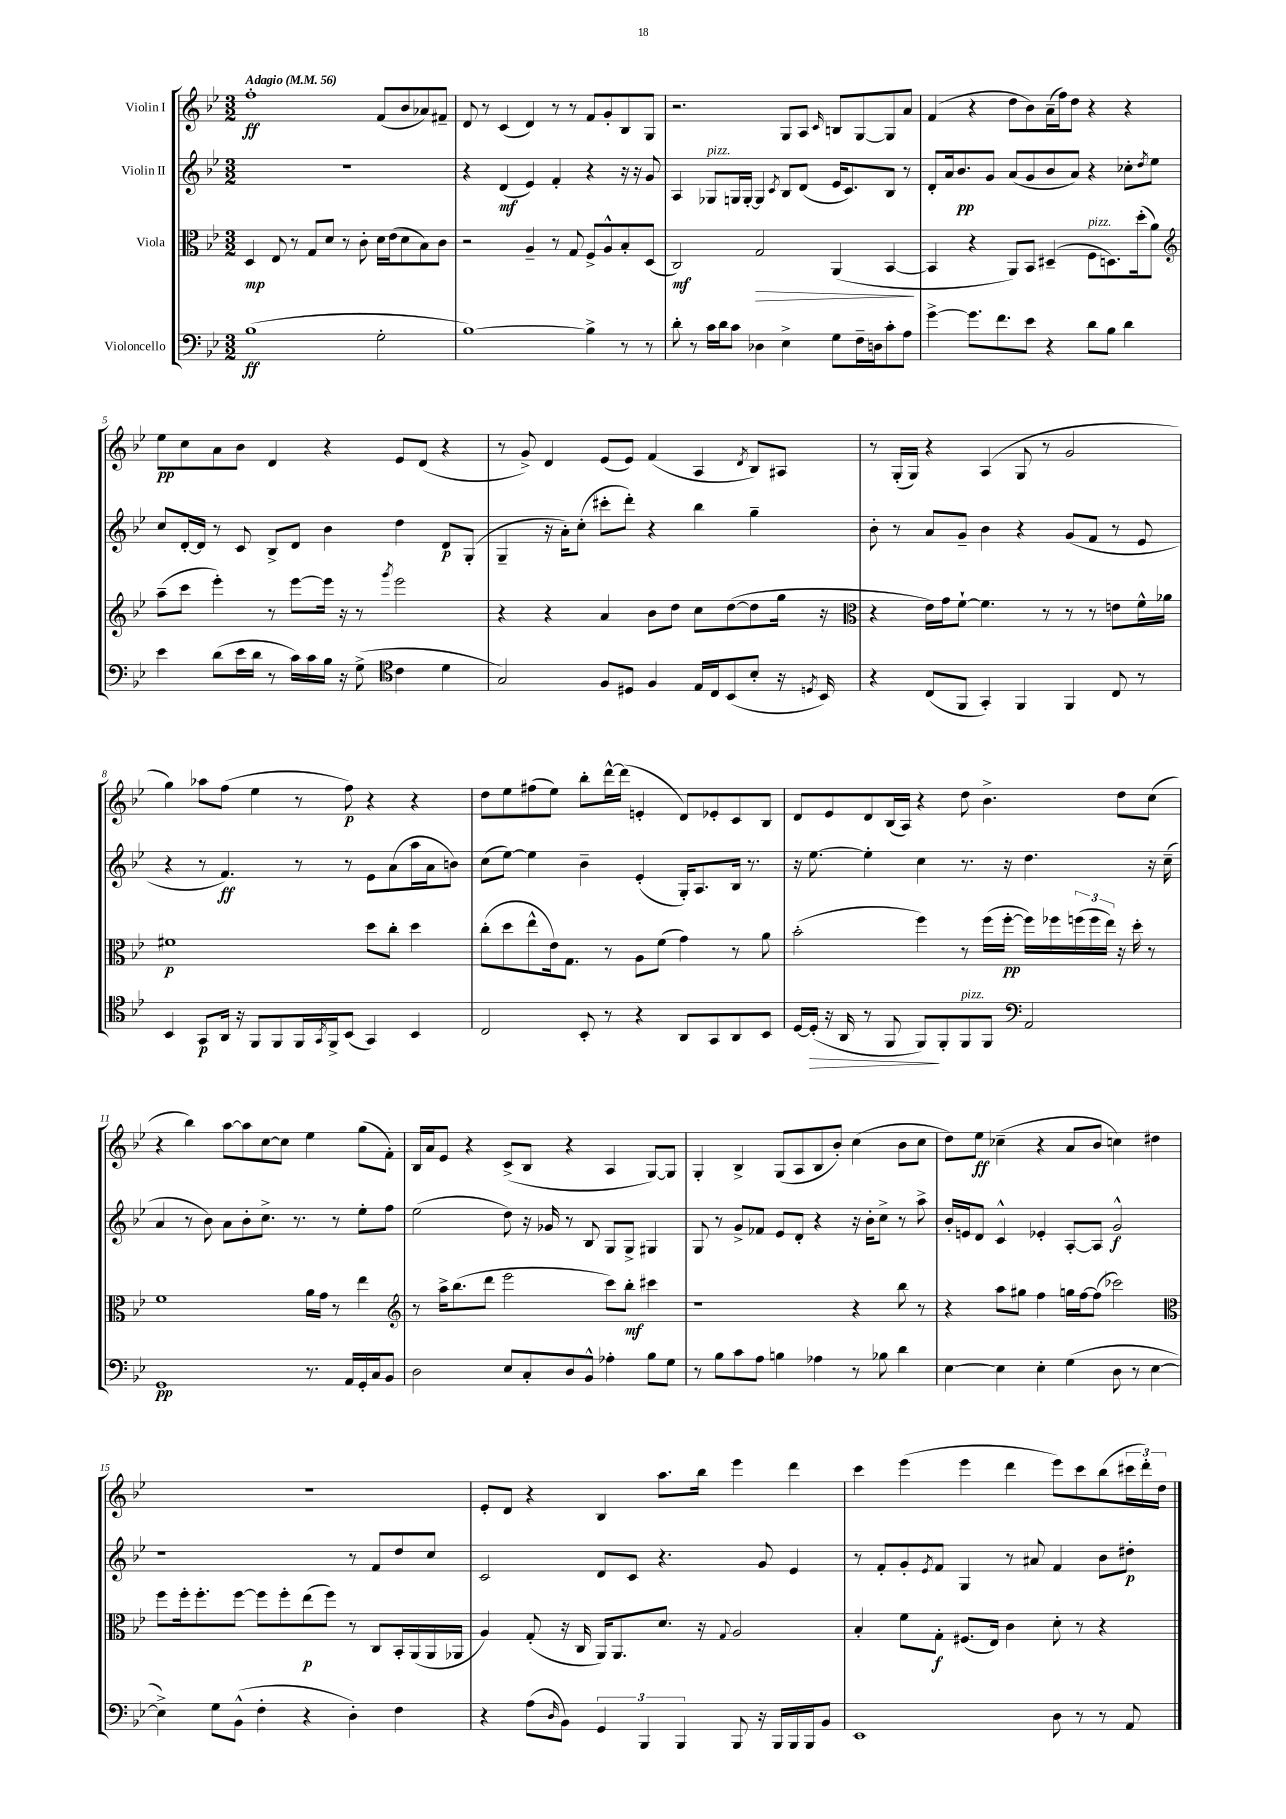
<<
\new StaffGroup <<
\new Staff = "s0" \with { instrumentName = "Violin I" } {
    \clef treble \key bes \major \numericTimeSignature \time 3/2 \tempo "Adagio" 4 = 56
    f''1-.\ff f'8( bes'8 aes'8) fis'8-- |
    d'8 r8 c'4( d'4) r8 r8 f'8 g'8-. bes8 g8 |
    r2. g8 a8 \grace { c'16 } b8 g8~ g8 a'8 |
    f'4( r4 d''8 bes'8) a'16--( f''16) d''8 r4 r4 |
    ees''8\pp c''8 a'8 bes'8 d'4 r4 ees'8 d'8( r4 |
    r8 g'8->) d'4 ees'8( ees'8) f'4( a4 \acciaccatura { d'8 } bes8) ais8 |
    r8 g16-.( g16) r4 a4( g8 r8 g'2 |
    g''4) aes''8 f''8( ees''4 r8 f''8\p) r4 r4 |
    d''8 ees''8 fis''8( ees''8) bes''8-. d'''16~-^ d'''16( e'4-. d'8) ees'8-. c'8 bes8 |
    d'8 ees'8 d'8 bes16( a16) r4 d''8 bes'4.-> d''8 c''8( |
    r4 bes''4) a''8~ a''8 c''8~ c''8 ees''4 g''8( f'8-.) |
    bes16 a'16 ees'8 r4 c'8->( bes8 r4 a4 g8~) g8 |
    g4-. bes4-> g8( a8 bes8 bes'8-.) c''4( bes'8 c''8 |
    d''8) ees''8\ff ces''4--( r4 a'8 bes'8 c''4) dis''4 |
    R1. |
    ees'8-. d'8 r4 bes4 a''8. bes''16 ees'''4 d'''4 |
    c'''4 ees'''4( ees'''4 d'''4 ees'''8) c'''8 bes''8( \tuplet 3/2 { cis'''16 d'''16-.) d''16 } \bar "|." |
}
\new Staff = "s1" \with { instrumentName = "Violin II" } {
    \clef treble \key bes \major \numericTimeSignature \time 3/2
    R1. |
    r4 d'4\mf( ees'4) f'4-. r4 r16 r16 g'8 |
    a4 ges8^\markup { \italic "pizz." } g16 g16~-. g4 \acciaccatura { c'8 } bes8 d'8( ees'16 c'8.) bes8 r8 |
    d'8-. a'16 bes'8.\pp g'8 a'8( g'8 bes'8 a'8) r4 ces''8-. \acciaccatura { d''8 } ees''8 |
    c''8 d'16~-. d'16 r8 c'8 bes8-> d'8 bes'4 d''4 d'8\p g8-.( |
    g4-- r16 a'16-.) c''8-.( cis'''8-. d'''8-.) r4 bes''4 g''4-- |
    bes'8-. r8 a'8 g'8-- bes'4 r4 g'8( f'8 r8 ees'8 |
    r4 r8 f'4.\ff) r8 r8 ees'8 a'8( a''16 a'16 b'8) |
    c''8( ees''8~) ees''4 bes'4-- ees'4-.( g16-.) a8. bes16 r8. |
    r16 ees''8.~ ees''4-. c''4 r8. r16 d''4. r16 c''16--( |
    a'4 r8 bes'8) a'8 bes'8-. c''8.-> r8. r8 ees''8-. f''8 |
    ees''2( d''8) r16 ges'16 r8 bes8 g8 g8-> gis4 |
    g8 r8 g'8-> fes'8 ees'8 d'8-. r4 r16 bes'16-. c''8-> r8 a''8-> |
    bes'16-. e'16 d'8 c'4-^ ees'4-. a8~-. a8 g'2-^\f |
    r1 r8 f'8 d''8 c''8 |
    c'2 d'8 c'8 r4. g'8 ees'4 |
    r8 f'8-. g'8-. \acciaccatura { ees'8 } f'8 g4 r8 ais'8 f'4 bes'8 dis''8-.\p \bar "|." |
}
\new Staff = "s2" \with { instrumentName = "Viola" } {
    \clef alto \key bes \major \numericTimeSignature \time 3/2
    d4\mp ees8 r8 g8 d'8 r8 c'8-. d'16 ees'16( d'8 bes8) c'8 |
    r2 a4-- r8 g8 f8-> a8-^ bes8-. d8( |
    c2\mf) g2\> a,4( bes,4~\! |
    bes,4 r4 a,8) bes,8 dis4--( f8^\markup { \italic "pizz." } d8.) d''16-.( a'8) |
    \clef treble a''8--( c'''8 ees'''4-.) r8 ees'''8~ ees'''16 r16 r8 \acciaccatura { g'''8 } ees'''2 |
    r4 r4 a'4 bes'8 d''8 c''8 d''8~( d''8 g''16 r16 |
    \clef alto r4 ees'16) g'16 f'8~-! f'4. r8 r8 r8 e'8 f'16-^ aes'16 |
    fis'1\p d''8 c''8-. d''4 |
    c''8-.( d''8 ees''8-^ ees'16) g8. r8 a8 f'8( g'4) r8 a'8 |
    bes'2-.( f''4) r8 f''16( f''16~-.\pp f''16) fes''16 \tuplet 3/2 { f''16( f''16 ees''16) } r16 d''16-. r8 |
    f'1 a'16 g'16 r8 ees''4 |
    \clef treble r8 a''16-> bes''8.( d'''8 ees'''2 c'''8) bes''8-.\mf cis'''4 |
    r1 r4 bes''8 r8 |
    r4 a''8 gis''8 f''4 g''16 f''16~ f''8( ces'''2) |
    \clef alto f''8 f''16-. f''8.-. f''8~ f''8 f''8-. ees''8\p( f''8) r8 c8 bes,16-. a,16( a,16 aes,16 |
    a4) g8-.( r16 c16 a,16) a,8. d'8. r16 \appoggiatura { g8 } a2 |
    bes4-. f'8 g8-.\f fis8.( ees16) c'4 d'8-. r8 r4 \bar "|." |
}
\new Staff = "s3" \with { instrumentName = "Violoncello" } {
    \clef bass \key bes \major \numericTimeSignature \time 3/2
    bes1\ff( g2-. |
    bes1~) bes4-> r8 r8 |
    d'8-. r8 c'16 d'16 c'8 des4 ees4-> g8 f16-- d16 c'8-. a8 |
    g'4~-> g'8. f'8. ees'8 r4 d'8 bes8 d'4 |
    ees'4 d'8( ees'16 d'16 r8 c'16) c'16 bes16 r16 g8->( \clef tenor c'4 d'4 |
    g2) f8 dis8 f4 ees16 c16 bes,8( bes8-. r16 \acciaccatura { d8 } bes,16) |
    r4 c8( f,8 g,4-.) f,4 f,4 c8 r8 |
    bes,4 g,8\p a,16 r16 f,8 f,8 f,16 \acciaccatura { g,8 } f,16-> bes,8( g,4) bes,4 |
    c2 bes,8-. r8 r4 a,8 g,8 a,8 bes,8 |
    d16~ d16-.\>( r16 a,16 r8 f,8 f,8\!) f,8-. f,8^\markup { \italic "pizz." } f,8 \clef bass a,2 |
    g,1\pp r8. a,16 g,16-. c16 bes,8 |
    d2 ees8 c8-. d8 bes,8-^ aes4-. bes8 g8 |
    r8 bes8 c'8 a8 b4 aes4 r8 bes8 d'4 |
    ees4~ ees4 ees4-. g4( d8 r8 ees4~ |
    ees4->) g8 bes,8-^( f4-. r4 d4-.) f4 |
    r4 a8( \grace { d16 } bes,8) \tuplet 3/2 { g,4 bes,,4 bes,,4 } bes,,8 r16 bes,,16 bes,,16 bes,,16 bes,8 |
    ees,1 d8 r8 r8 a,8 \bar "|." |
}
>>
>>
